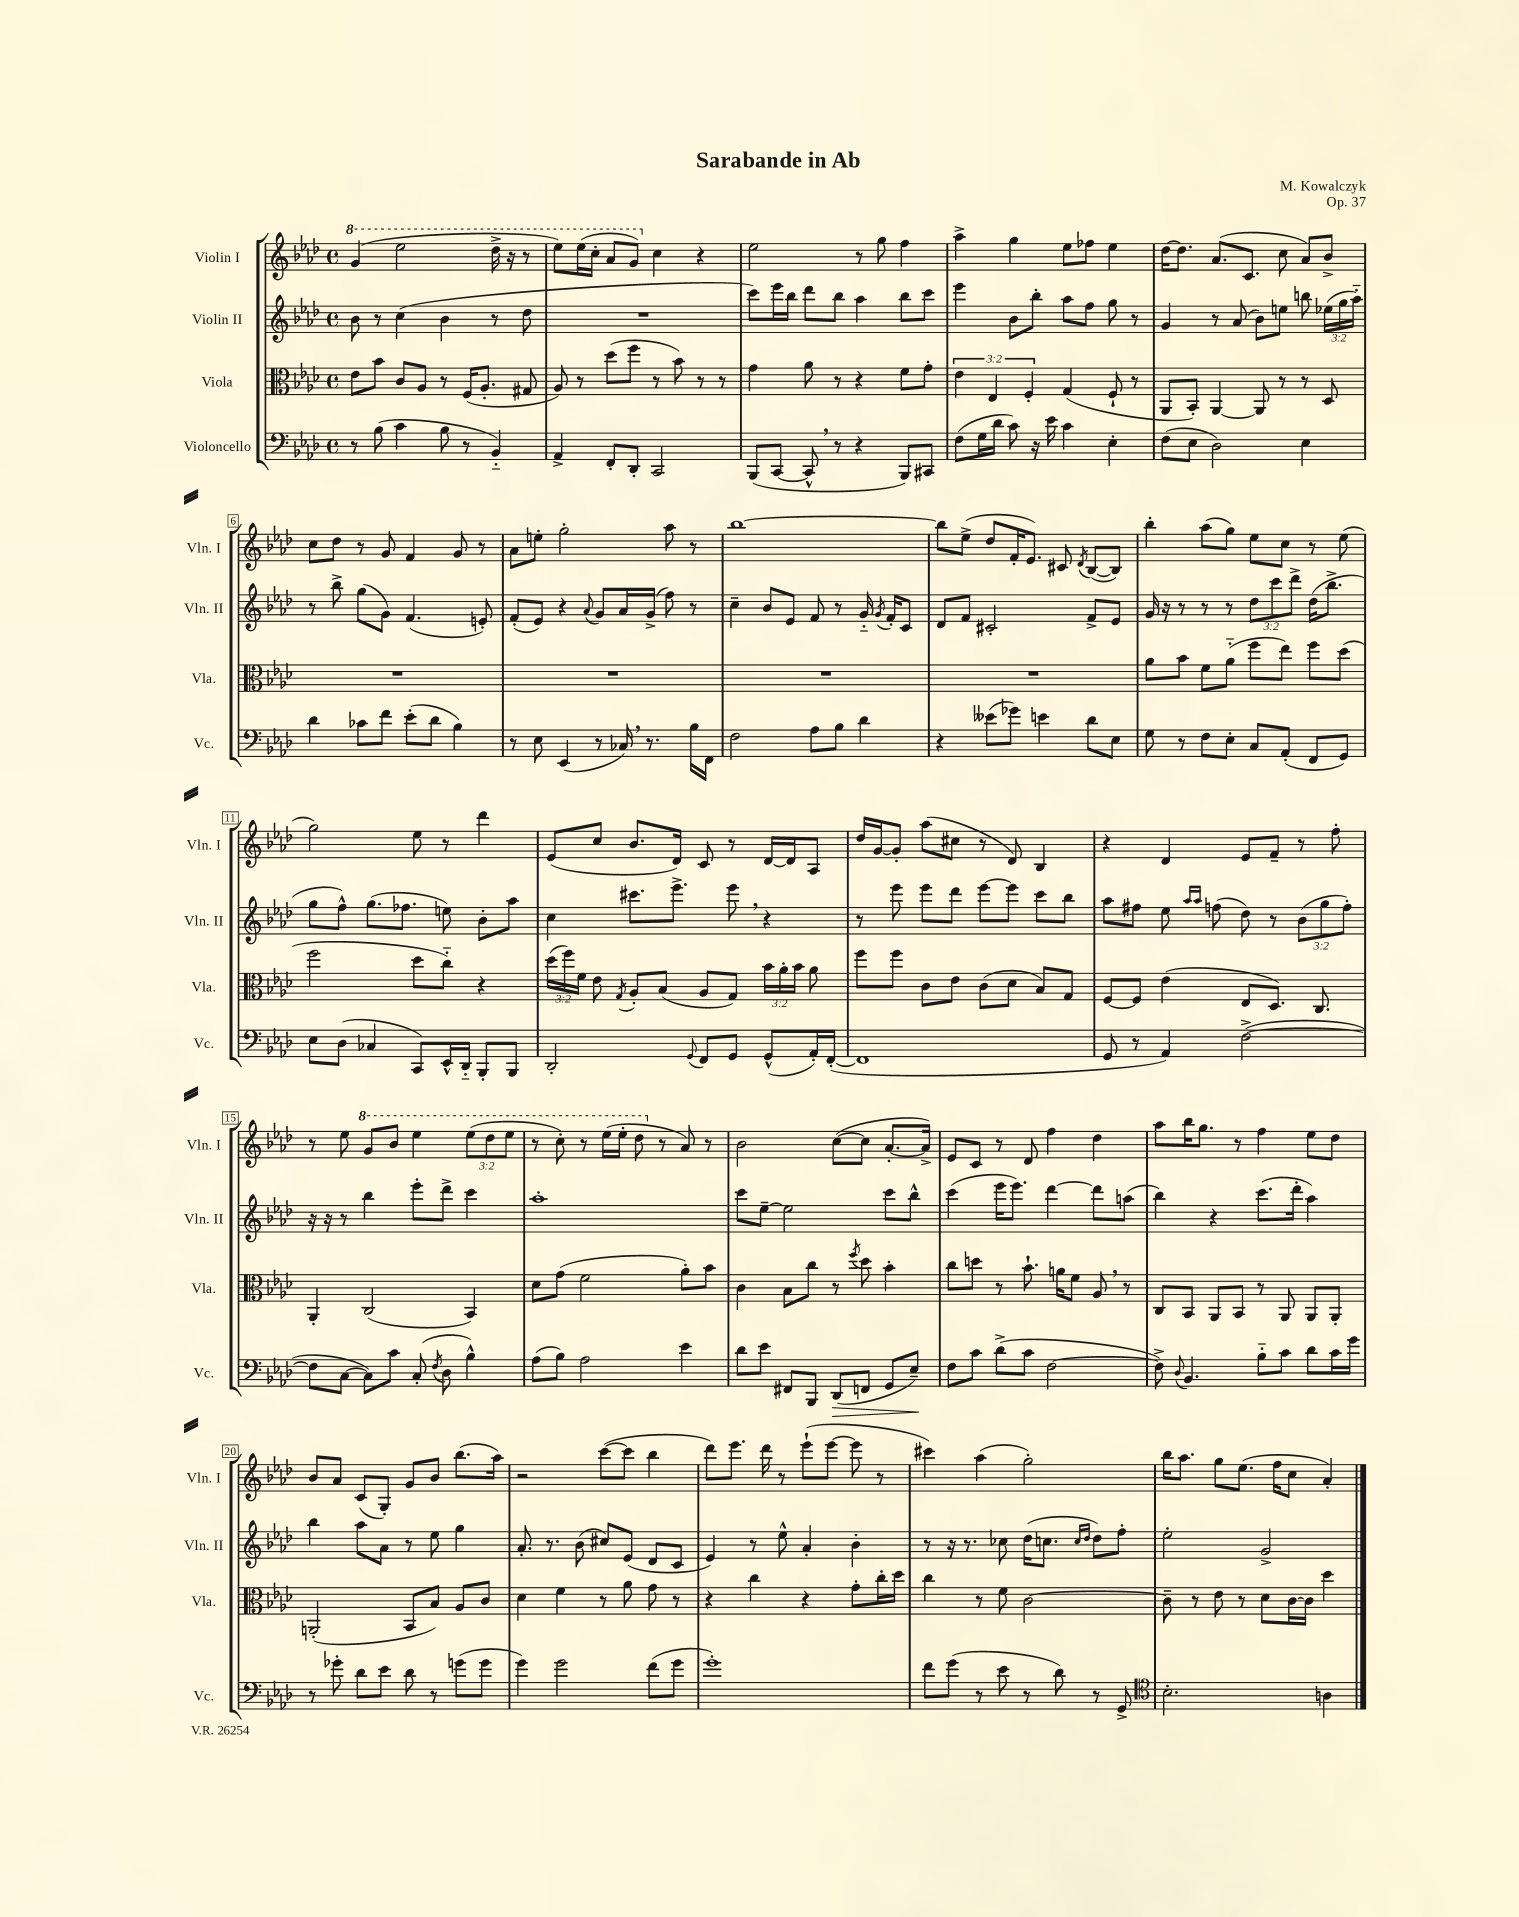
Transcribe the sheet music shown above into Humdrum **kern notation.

**kern	**dynam	**kern	**kern	**kern
*part4	*part4	*part3	*part2	*part1
*staff4	*staff4	*staff3	*staff2	*staff1
*I"Violoncello	*	*I"Viola	*I"Violin II	*I"Violin I
*I'Vc.	*	*I'Vla.	*I'Vln. II	*I'Vln. I
*clefF4	*	*clefC3	*clefG2	*clefG2
*k[b-e-a-d-]	*	*k[b-e-a-d-]	*k[b-e-a-d-]	*k[b-e-a-d-]
*M4/4	*	*M4/4	*M4/4	*M4/4
*met(c)	*	*met(c)	*met(c)	*met(c)
*	*	*	*	*8va
=1	=1	=1	=1	=1
8r	.	8e-\L	8b-\	(4gg/
(8B-\	.	8b-\J	8r	.
4c\	.	8c/L	(4cc\	2eee-\
.	.	8A-/J	.	.
8B-\	.	8r	4b-\	.
8r	.	(16F/KL	.	.
.	.	8.A-'/J	.	.
4BB-/)	.	.	8r	16ddd-^\
.	.	.	.	16r
.	.	8G#X/	8dd-\	8r
=2	=2	=2	=2	=2
4AA-^/	.	8A-/)	1r	8eee-\L)
.	.	8r	.	(16eee-\L
.	.	.	.	16ccc'\JJ
8FF'/L	.	(8dd-\L	.	8aa-/L
8DD-'/J	.	8ff\J	.	8gg/J)
*	*	*	*	*X8va
2CC/	.	8r	.	4cc\
.	.	8b-\)	.	.
.	.	8r	.	4r
.	.	8r	.	.
=3	=3	=3	=3	=3
(8BBB-/L	.	4g\	8ccc\L)	2ee-\
[8CC/J	.	.	16eee-\L	.
.	.	.	16bb-\JJ	.
8CC^^,/]	.	8a-\	8ddd-\L	.
8r	.	8r	8bb-\J	.
4r	.	4r	4aa-\	8r
.	.	.	.	8gg\
8BBB-/L)	.	8f\L	8bb-\L	4ff\
8CC#X/J	.	8g'\J	8ccc\J	.
=4	=4	=4	=4	=4
(8F\L	.	6e-\	4eee-\	4aa-^\
16G\L	.	.	.	.
.	.	6E-/	.	.
16d-\JJ	.	.	.	.
8c\)	.	.	8b-\L	4gg\
.	.	6F'/	.	.
16r	.	.	8bb-'\J	.
16e-\	.	.	.	.
4c\	.	(4G/	8aa-\L	8ee-\L
.	.	.	8ff\J	8ff-X\J
4E-'\	.	8F`/	8gg\	4ee-\
.	.	8r	8r	.
=5	=5	=5	=5	=5
(8F\L	.	8AA-/L	4g/	[16dd-\KL
.	.	.	.	8.dd-\J]
8E-\J	.	8BB-'/J)	.	.
2D-\)	.	[4AA-/	8r	(8.a-/L
.	.	.	(8a-/	.
.	.	.	.	8.c/J
.	.	8AA-/]	8b-\L)	.
.	.	8r	8een\J	8cc\
4E-\	.	8r	8bbn\	8a-/L)
.	.	8D-/	(24ee-X\LL	8b-^/J
.	.	.	24gg\	.
.	.	.	24aa-\JJ)	.
!!LO:LB:g=z
=6	=6	=6	=6	=6
4d-\	.	1r	8r	8cc\L
.	.	.	8bb-^\	8dd-\J
8c-X\L	.	.	(8gg\L	8r
8f\J	.	.	8g\J)	8g/
(8e-'\L	.	.	(4.f/	4f/
8d-\J	.	.	.	.
4B-\)	.	.	.	8g/
.	.	.	8en'/)	8r
=7	=7	=7	=7	=7
8r	.	1r	(8f'/L	8a-\L
8E-\	.	.	8e-/J)	8een'\J
(4EE-/	.	.	4r	2gg'\
.	.	.	8qqa-/	.
8r	.	.	8g/L	.
16C-X,/)	.	.	16a-/L	.
8.r	.	.	(16g^/JJ	.
.	.	.	8ff\)	8aa-\
16B-\LL	.	.	8r	8r
16FF\JJ	.	.	.	.
=8	=8	=8	=8	=8
2F\	.	1r	4cc~\	[1bb-
.	.	.	8b-/L	.
.	.	.	8e-/J	.
8A-\L	.	.	8f/	.
8B-\J	.	.	8r	.
4d-\	.	.	16g/	.
.	.	.	8qg/	.
.	.	.	16f'/KL	.
.	.	.	8c/J	.
=9	=9	=9	=9	=9
4r	.	1r	8d-/L	8bb-\L]
.	.	.	8f/J	(8ee-^\J
(8e--X\L	.	.	2c#X'/	8dd-/L
8g-X\J)	.	.	.	16f'/K
.	.	.	.	8.e-/J)
4en\	.	.	.	.
.	.	.	.	8c#X/
.	.	.	.	8qd-/
8d-\L	.	.	8f^/L	([8B-/L
8E-\J	.	.	8e-/J	8B-/J])
=10	=10	=10	=10	=10
8G\	.	8a-\L	16g/	4bb-'\
.	.	.	16r	.
8r	.	8b-\J	8r	.
8F\L	.	8f\L	8r	(8aa-\L
8E-'\J	.	(8a-\J	8r	8gg\J)
8C/L	.	8ff\L	12dd-\L	8ee-\L
.	.	.	12ccc\	.
(8AA-'/J	.	8ee-\J)	.	8cc\J
.	.	.	12ddd-^\J	.
8FF/L	.	8ff\L	(16dd-\KL	8r
.	.	.	8.bb-^\J	.
8GG/J)	.	(8dd-\J	.	(8ee-\
!!LO:LB:g=z
=11	=11	=11	=11	=11
8E-\L	.	2ff\	8gg\L	2gg\)
(8D-\J	.	.	8ff^^\J)	.
4C-X/	.	.	(8.gg\L	.
.	.	.	8.ff-X\J	.
8CC/L)	.	8dd-\L	.	8ee-\
16EE-^^/L	.	8cc\J)	8een\)	8r
16DD-/JJ	.	.	.	.
8BBB-'/L	.	4r	8b-'\L	4ddd-\
8BBB-/J	.	.	8aa-\J	.
=12	=12	=12	=12	=12
2DD-'/	.	(24dd-\LL	4cc\	(8e-/L
.	.	24ff\)	.	.
.	.	24f\JJ	.	.
.	.	8e-\	.	8cc/J
.	.	8qG/	.	.
.	.	8A-'/L	8.ccc#X\L	8.b-/L
.	.	(8B-/J	.	.
.	.	.	8.eee-^\J	16d-/Jk)
8qqGG/	.	.	.	.
8FF/L	.	8A-/L	.	8c/
8GG/J	.	8G/J)	8eee-,\	8r
(8GG^^/L	.	24b-\LL	4r	[16d-/LL
.	.	24a-'\	.	.
.	.	.	.	16d-/J]
.	.	24b-\JJ	.	.
16AA-'/L)	.	8a-\	.	8A-/J
([16FF'/JJ	.	.	.	.
=13	=13	=13	=13	=13
1FF]	.	8ff\L	8r	16dd-/LL
.	.	.	.	[16g/J
.	.	8ff\J	8eee-\	8g'/J]
.	.	8c\L	8eee-\L	(8aa-\L
.	.	8e-\J	8ddd-\J	8cc#X\J
.	.	(8c\L	[8eee-\L	8r
.	.	8d-\J	8eee-\J]	8d-/)
.	.	8B-/L)	8ccc\L	4B-/
.	.	8G/J	8bb-\J	.
=14	=14	=14	=14	=14
8GG/	.	[8F/L	8aa-\L	4r
8r	.	8F/J]	8ff#X\J	.
4AA-/)	.	(4e-\	8ee-\	4d-/
.	.	.	16qqaa-/LL	.
.	.	.	16qqaa-/JJ	.
.	.	.	(8ffn\	.
([2F^\	.	8E-/L	8dd-\)	8e-/L
.	.	8.D-/J)	8r	8f~/J
.	.	.	(12b-\L	8r
.	.	8.C/	.	.
.	.	.	12gg\	.
.	.	.	.	8ff'\
.	.	.	12ff'\J)	.
!!LO:LB:g=z
=15	=15	=15	=15	=15
8F\L]	.	4AA-'/	16r	8r
.	.	.	16r	.
[8C\J	.	.	8r	8ee-\
*	*	*	*	*8va
8C\L])	.	(2C/	4bb-\	8gg/L
8c\J	.	.	.	8bb-/J
(8C'/	.	.	8eee-'\L	4eee-\
8qF/	.	.	.	.
8D-\	.	.	8ddd-^\J	.
4B-^^\)	.	4BB-/)	4ccc\	(12eee-\L
.	.	.	.	12ddd-\
.	.	.	.	12eee-\J
=16	=16	=16	=16	=16
(8A-\L	.	8d-\L	1aa-'	8r
8B-\J)	.	(8g\J	.	8ccc'\)
2A-\	.	2f\	.	8r
.	.	.	.	(16eee-\LL
.	.	.	.	16eee-'\JJ
.	.	.	.	8ddd-\
*	*	*	*	*X8va
.	.	.	.	8r
4e-\	.	8a-'\L)	.	8a-/)
.	.	8b-\J	.	8r
=17	=17	=17	=17	=17
8d-\L	.	4c\	8ccc\L	2b-\
8e-\J	.	.	[8ee-~\J	.
8FF#X/L	.	8B-\L	2ee-\]	.
8BBB-/J	.	8cc\J	.	.
!	!LO:HP:b	!	!	!
(8DD-/L	>	8r	.	([8cc\L
.	.	8qff/	.	.
8FFn/J	.	8dd-\	.	8cc\J]
8GG/L	.	4b-'\	8ccc\L	[8.a-'/L
8E-~/J)	.	.	8bb-^^\J	.
.	.	.	.	16a-^/Jk])
.	]	.	.	.
=18	=18	=18	=18	=18
8F\L	.	8cc\L	(4ccc\	8e-/L
8c\J	.	8ddn\J	.	8c/J
(8d-^\L	.	8r	16eee-\KL	8r
.	.	.	8.eee-\J)	.
8c\J	.	8.b-`\	.	8d-/
[2F\	.	.	[4ddd-\	4ff\
.	.	16an\KL	.	.
.	.	8f\J	.	.
.	.	8A-,/	8ddd-\L]	4dd-\
.	.	8r	(8aan\J	.
=19	=19	=19	=19	=19
8F^\])	.	8C/L	4bb-\)	8aa-\L
8qqD-/	.	.	.	.
4.BB-/	.	8BB-/J	.	16bb-\K
.	.	.	.	8.gg\J
.	.	8AA-/L	4r	.
.	.	8BB-/J	.	8r
8B-\L	.	8r	(8.ccc\L	4ff\
8c\J	.	8AA-/	.	.
.	.	.	16ddd-'\Jk	.
8d-\L	.	8AA-/L	4aa-\)	8ee-\L
16c\L	.	8AA-'/J	.	8dd-\J
16g\JJ	.	.	.	.
!!LO:LB:g=z
=20	=20	=20	=20	=20
8r	.	(2AAn'/	4bb-\	8b-/L
8g-X'\	.	.	.	8a-/J
8d-\L	.	.	8aa-\L	(8c/L
8e-\J	.	.	8a-\J	8G'/J)
8d-\	.	8BB-/L	8r	8g/L
8r	.	8B-/J)	8ee-\	8b-/J
(8gn\L	.	8A-/L	4gg\	(8.bb-\L
8g\J	.	8c/J	.	.
.	.	.	.	16aa-\Jk)
=21	=21	=21	=21	=21
4g\)	.	4d-\	8.a-'/	2r
.	.	.	8.r	.
2g\	.	4f\	.	.
.	.	.	(8b-\	.
.	.	8r	8cc#X/L)	([8ccc\L
.	.	8a-\	(8e-/J	8ccc\J]
(8f\L	.	8g\	8d-/L	4bb-\
8g\J	.	8r	8c/J	.
=22	=22	=22	=22	=22
1g')	.	4r	4e-/)	8ddd-\L)
.	.	.	.	8.eee-\J
.	.	4cc\	8r	.
.	.	.	.	16ddd-\
.	.	.	8ee-^^\	8r
.	.	4r	4a-'/	(8eee-`\L
.	.	.	.	[8eee-\J
.	.	8g'\L	4b-'\	8eee-\]
.	.	16cc'\L	.	8r
.	.	16dd-\JJ	.	.
=23	=23	=23	=23	=23
8f\L	.	4cc\	8r	4ccc#X\)
(8g\J	.	.	16r	.
.	.	.	8.r	.
8r	.	8r	.	(4aa-\
8e-\	.	8f\	8cc-X\	.
8r	.	[2c\	(16dd-\KL	2gg'\)
.	.	.	8.ccn\J	.
8d-\)	.	.	.	.
.	.	.	16qqcc/LL	.
.	.	.	16qqdd-/JJ	.
8r	.	.	8dd-\L)	.
8GG^/	.	.	8ff'\J	.
=24	=24	=24	=24	=24
*clefC4	*	*	*	*
2.B-'\	.	8c~\]	2ee-'\	16bb-\KL
.	.	.	.	8.aa-\J
.	.	8r	.	.
.	.	8e-\	.	8gg\L
.	.	8r	.	(8.ee-\J
.	.	8d-\L	2g^/	.
.	.	.	.	16ff\KL
.	.	[16c\L	.	8cc\J
.	.	16c\JJ]	.	.
4An\	.	4dd-\	.	4a-'/)
==	==	==	==	==
*-	*-	*-	*-	*-
